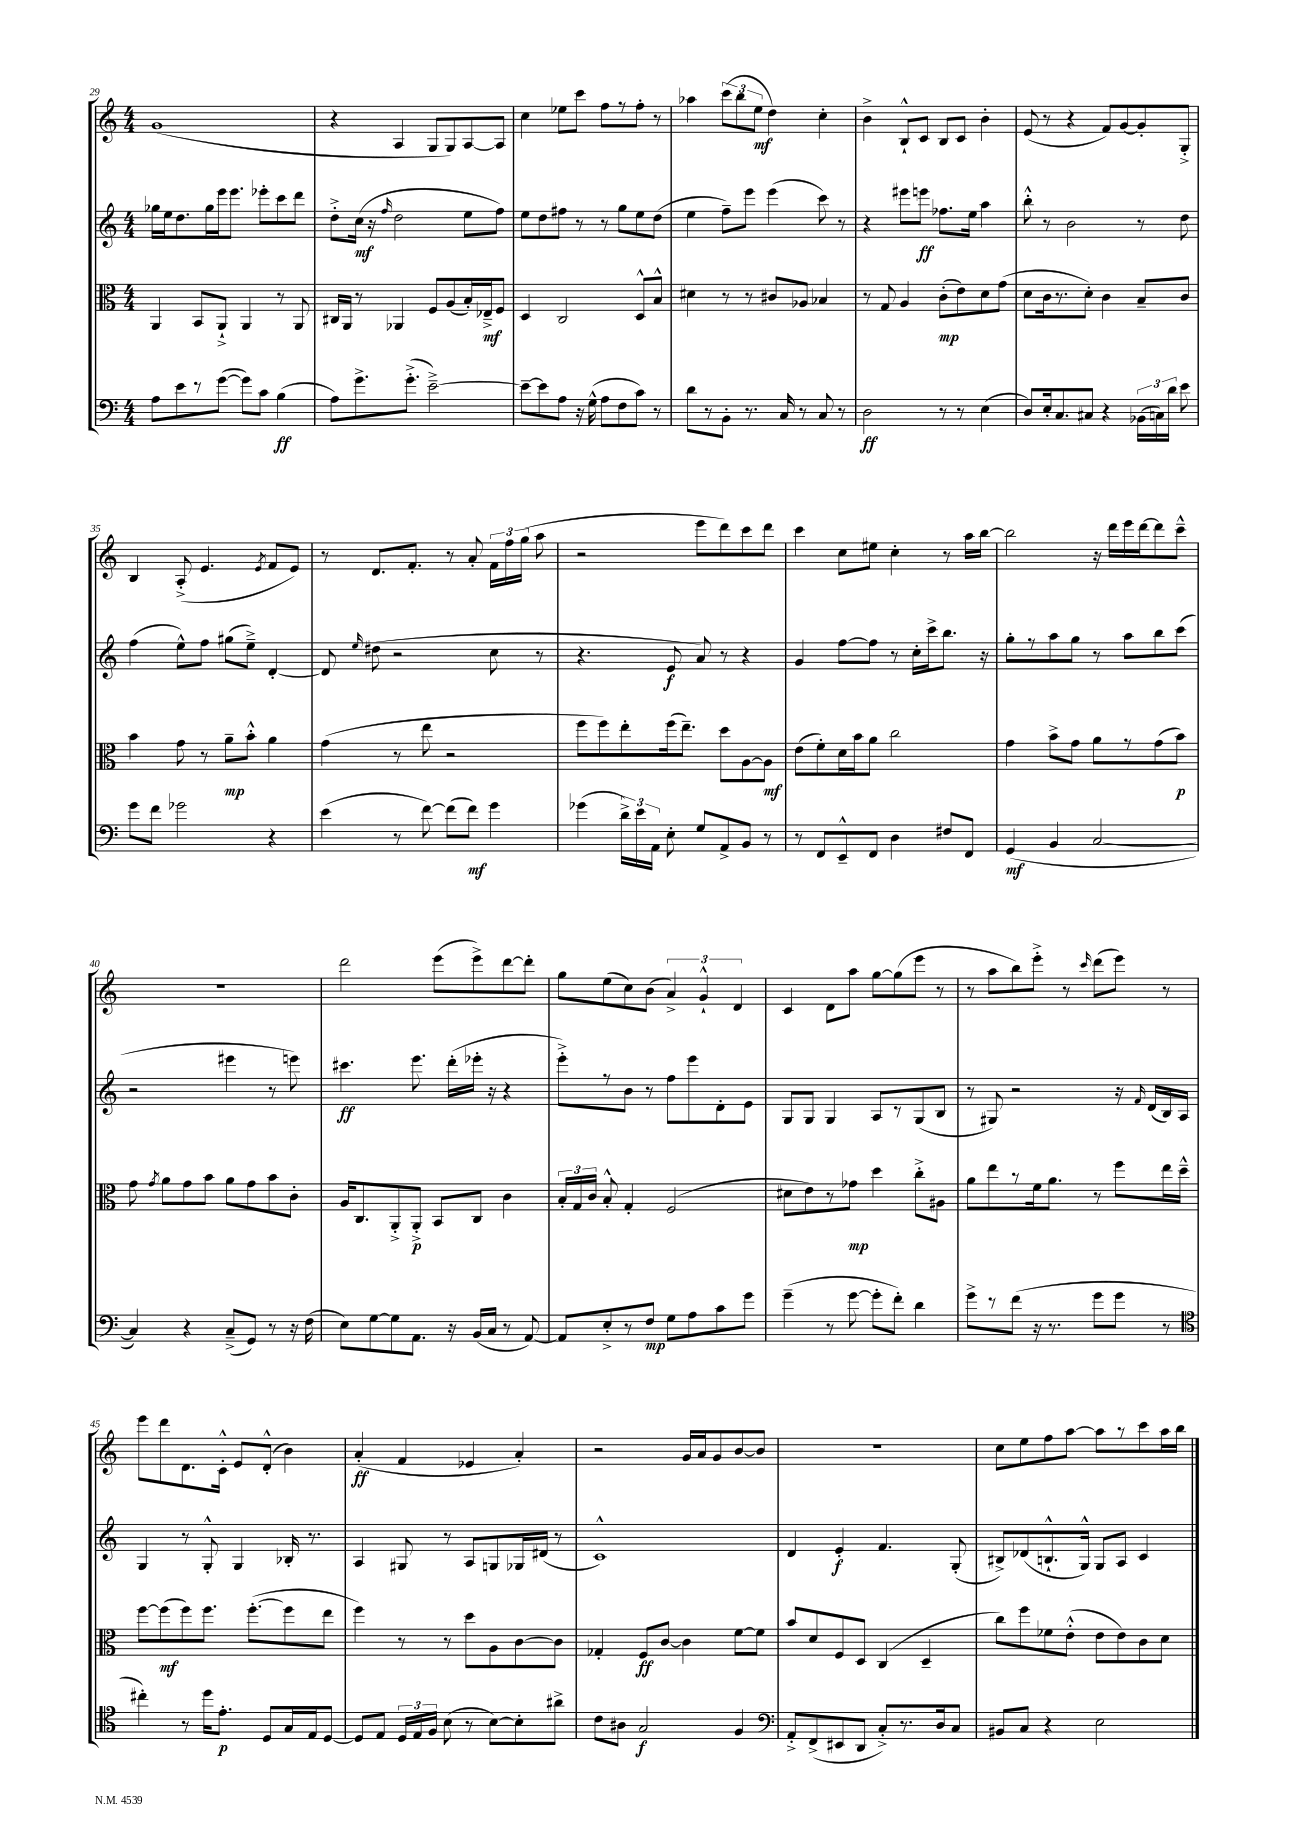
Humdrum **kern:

**kern	**kern	**kern	**kern
*staff4	*staff3	*staff2	*staff1
*clefF4	*clefC3	*clefG2	*clefG2
*k[]	*k[]	*k[]	*k[]
*M4/4	*M4/4	*M4/4	*M4/4
8A	4AA	16gg-	(1g
.	.	16ee	.
8e	.	8.dd	.
8r	8BB	.	.
.	.	16gg-	.
([8g	8AA`^	16eee	.
.	.	8.eee	.
8g])	4AA	.	.
8c	.	8eee-'	.
(4B	8r	8ccc	.
.	8AA	8ddd	.
=	=	=	=
8A)	16C#	8dd'^	4r
.	16AA	.	.
8.g^	8r	(16cc	.
.	.	16r	.
.	.	16qqff	.
.	4AA-	2dd	4A
(8.g'^	.	.	.
[2e~^)	8F	.	8G
.	(8A	.	8G)
.	16B')	8ee	[8A
.	16E-~^	.	.
.	8F	8ff)	8A]
=	=	=	=
8e~_	4D	8ee	4cc
8e]	.	8dd	.
8A	2C	8ff#	8ee-
16r	.	8r	8ccc
(16G^^	.	.	.
8A	.	8r	8ff
8F	.	8gg	8r
8c)	8D^^	8ee	8ff'
8r	8B^^	(8dd	8r
=	=	=	=
8d	4d#	4ee	4aa-
8r	.	.	.
8BB'	8r	8ff~)	(12ccc
.	.	.	12bb
8.r	8r	8eee	.
.	.	.	12ee
.	8c#	(4eee	4dd)
16C	.	.	.
8r	8A-	.	.
8C	4B-	8ccc)	4cc'
8r	.	8r	.
=	=	=	=
2D	8r	4r	4b^
.	8G	.	.
.	4A	8eee#	8B`^^
.	.	8eee	8c
8r	(8c'	8.ff-	8B
8r	8e)	.	8c
.	.	16ee	.
(4E	8d	4aa	4b'
.	(8g	.	.
=	=	=	=
8D)	8d	8bb'^^	(8e
16E'	16c	8r	8r
8.C	8.r	.	.
.	.	2b	4r
8C#	8d')	.	.
4r	4c	.	8f)
.	.	.	[8g
(24BB-	8B~	8r	8g']
24C)	.	.	.
24d	.	.	.
8e	8c	8dd	8G'^
=	=	=	=
8g	4b	(4ff	4B
8f	.	.	.
2g-	8g	8ee^^)	(8A'^
.	8r	8ff	4.e
.	8a~	(8gg#	.
.	8b'^^	8ee~^)	.
.	.	.	8qe
4r	4a	[4d'	8f
.	.	.	8e)
=	=	=	=
(4e	(4g	8d]	8r
.	.	16qqee	.
.	.	(8dd#	8.d
8r	8r	2r	.
.	.	.	8.f'
[8f)	8ee	.	.
(8f]	2r	.	8r
8f)	.	.	8a'
4g	.	8cc	24f
.	.	.	24ff
.	.	.	(24gg
.	.	8r	8aa
=	=	=	=
(4g-	8ff	4.r	2r
.	8ff)	.	.
24d^)	8ee'	.	.
24e	.	.	.
24AA	.	.	.
8E'	(16ff	8e	.
.	8.ee~)	.	.
8G	.	8a)	8eee
8AA^	8dd	8r	8ddd)
8BB	[8A	4r	8ccc
8r	8A]	.	8ddd
=	=	=	=
8r	(8e	4g	4ccc
8FF	8f')	.	.
8EE~^^	16d	[8ff	8cc
.	16b	.	.
8FF	8a	8ff]	8ee#
4D	2cc	8r	4cc'
.	.	16cc'	.
.	.	16ccc^	.
8F#	.	8.bb	8r
8FF	.	.	16aa
.	.	16r	[16bb
=	=	=	=
(4GG	4g	8gg'	2bb]
.	.	8r	.
4BB	8b^	8aa	.
.	8g	8gg	.
[2C	8a	8r	16r
.	.	.	16ddd
.	8r	8aa	16eee
.	.	.	[16ddd
.	(8g	8bb	8ddd]
.	8b)	(8ccc	8ccc~^^
=	=	=	=
4C])	8g	2r	1r
.	8qg	.	.
.	8a	.	.
4r	8g	.	.
.	8b	.	.
(8C~^	8a	4eee#	.
8GG)	8g	.	.
8r	8b	8r	.
16r	8c'	8eee)	.
(16F	.	.	.
=	=	=	=
8E)	16A	4.ccc#	2ddd
.	8.C	.	.
[8G	.	.	.
8G]	8AA'^	.	.
8.AA	8AA'^	8.eee	.
.	8BB	.	(8eee
16r	.	(16ddd'	.
(16BB	8C	16eee-'	8eee^)
16C	.	16r	.
8r	4c	4r	[8ddd
[8AA)	.	.	8ddd']
=	=	=	=
8AA]	24B'	8eee'^)	8gg
.	24G	.	.
.	24c	.	.
8E'^	8B'^^	8r	(8ee
8r	4G'	8b	8cc)
8F	.	8r	(8b
8G	(2F	8ff	6a^)
8A	.	8eee	.
.	.	.	6g`^^
8c	.	8d'	.
.	.	.	6d
8g	.	8e	.
=	=	=	=
(4g~	8d#	8G	4c
.	8e)	8G	.
8r	8r	4G	8d
[8g	8g-	.	8aa
8g']	4dd	8A	[8gg
8f')	.	8r	(8gg]
4d	8cc'^	(8G	8eee
.	8A#	8B	8r
=	=	=	=
8g^	8a	8r	8r
8r	8ee	8G#)	8aa
(8f	8r	2r	8bb)
16r	16f	.	8eee'^
8.r	8.a	.	.
.	.	.	8r
.	.	.	16qqccc
8g	8r	.	(8ddd
8g	8ff	16r	8eee)
.	.	16qqf	.
.	.	(16d	.
8r	16ee	16B)	8r
.	16dd~^^	16A	.
=	=	=	=
*clefC4	*	*	*
4cc#')	[8ff	4G	8eee
.	(8ff]	.	8ddd
8r	8ff)	8r	8.d
16dd	8.ff	8G'^^	.
8.e'	.	.	16c'^^
.	.	4G	8e
.	([8.ff'	.	.
8D	.	.	(8d'^^
16G	8ff]	16B-'	4b)
16E	.	8.r	.
[8D	8ee	.	.
=	=	=	=
8D]	4ff)	4A	(4a'
8E	.	.	.
24D	8r	8G#	4f
24E	.	.	.
24F	.	.	.
(8B	8r	8r	.
8r	8dd	8A	4e-
[8B)	8A	8G	.
8B']	[8c	16G-	4a')
.	.	(16d#	.
8a#^	8c]	8r	.
=	=	=	=
8c	4G-'	1c^^)	2r
8A#	.	.	.
2G	8F	.	.
.	[8c	.	.
.	4c]	.	16g
.	.	.	16a
.	.	.	8g
4F	[8f	.	[8b
.	8f]	.	8b]
=	=	=	=
*clefF4	*	*	*
8AA'^	8b	4d	1r
(8FF^	8d	.	.
8EE#	8F	4e'	.
8DD	8D	.	.
8C'^)	(4C	4.f	.
8.r	.	.	.
.	4D~	.	.
16D	.	.	.
8C	.	(8G'	.
=	=	=	=
8BB#	8cc)	8B#^)	8cc
8C	8ff	(8d-	8ee
4r	8f-	8.B`^^	8ff
.	(8e'^^	.	[8aa
.	.	16G^^)	.
2E	8e	8G	8aa]
.	8e)	8A	8r
.	8c	4c	8ccc
.	8d	.	16aa
.	.	.	16bb
==	==	==	==
*-	*-	*-	*-
